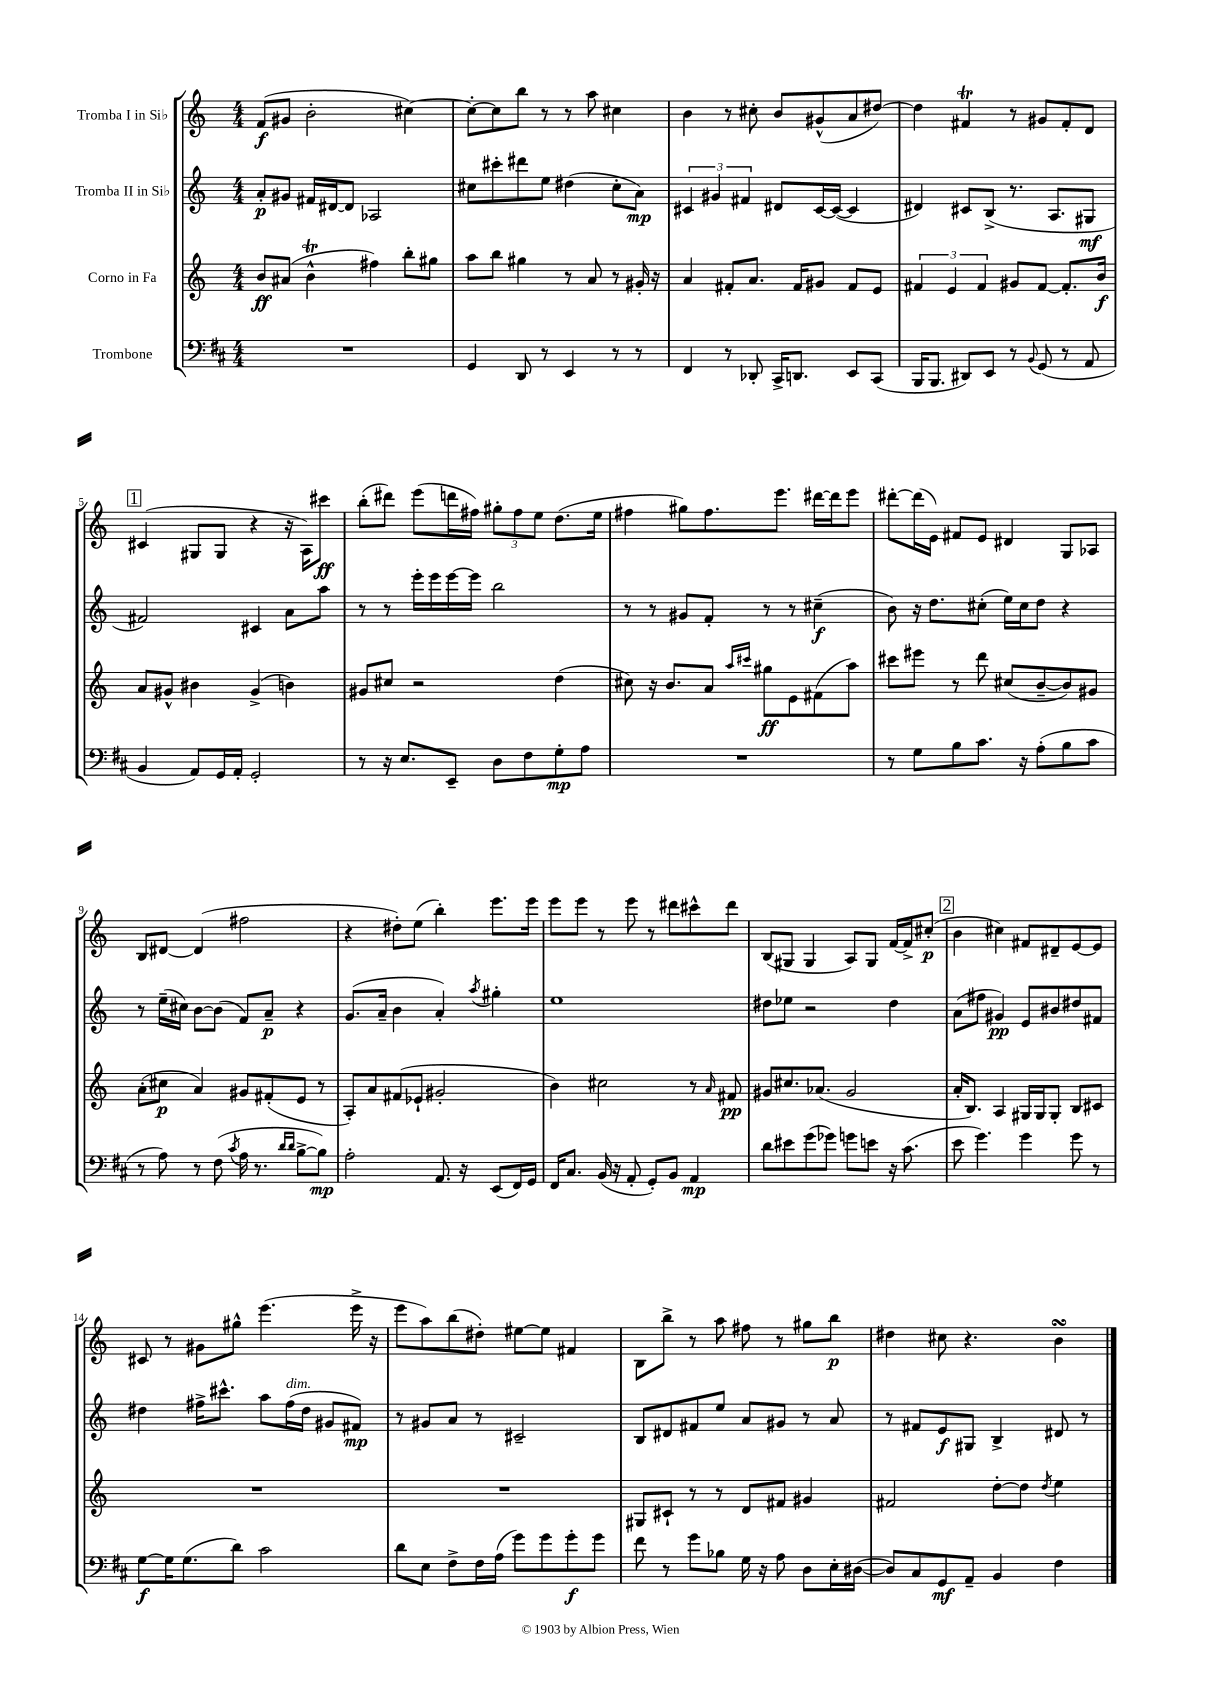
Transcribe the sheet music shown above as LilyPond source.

<<
\new StaffGroup <<
\new Staff = "s0" \with { instrumentName = "Tromba I in Sib" } {
    \clef treble \key c \major \numericTimeSignature \time 4/4
    f'8\f( gis'8 b'2-. cis''4~) |
    cis''8~-. cis''8 b''8 r8 r8 a''8 cis''4 |
    b'4 r8 cis''8-. b'8 gis'8-^( a'8 dis''8~) |
    dis''4 fis'4\trill r8 gis'8 fis'8-. d'8 |
    \mark \markup { \box "1" } cis'4( gis8 gis8 r4 r16 a16) cis'''8\ff |
    b''8-.( dis'''8) e'''8( d'''16 fis''16) \tuplet 3/2 { gis''8-. fis''8 e''8 } d''8.( e''16 |
    fis''4 gis''8) fis''8. e'''8. dis'''16~ dis'''16 e'''8 |
    dis'''8~-. dis'''16( e'16) fis'8 e'8 dis'4 g8 aes8 |
    b8 dis'8~ dis'4( fis''2 |
    r4 dis''8-.) e''8( b''4-.) e'''8. e'''16 |
    e'''8 e'''8 r8 e'''8 r8 dis'''8 cis'''8-^ dis'''8 |
    b8( gis8 gis4 a8) gis8 f'16~ f'16-> cis''8-.\p( |
    \mark \markup { \box "2" } b'4 cis''4) fis'8 dis'8-- e'8~ e'8 |
    cis'8 r8 gis'8 gis''8-^ e'''4.( e'''16-> r16 |
    e'''8 a''8) b''8( dis''8-.) eis''8~ eis''8 fis'4 |
    b8 b''8-> r8 a''8 fis''8 r8 gis''8 b''8\p |
    dis''4 cis''8 r4. b'4\turn \bar "|." |
}
\new Staff = "s1" \with { instrumentName = "Tromba II in Sib" } {
    \clef treble \key c \major \numericTimeSignature \time 4/4
    a'8-.\p gis'8 fis'16 dis'16~ dis'8 aes2 |
    cis''8 cis'''8-. dis'''8 e''8 dis''4( cis''8-. a'8\mp) |
    \tuplet 3/2 { cis'4 gis'4 fis'4 } dis'8 cis'16~ cis'16~( cis'4 |
    dis'4) cis'8 b8->( r8. a8. gis8\mf |
    \mark \markup { \box "1" } fis'2) cis'4 a'8 a''8 |
    r8 r8 e'''16-. e'''16 e'''16~ e'''16 b''2 |
    r8 r8 gis'8 f'8-. r8 r8 cis''4--\f( |
    b'8) r16 d''8. cis''8-.( e''16) cis''16 d''8 r4 |
    r8 e''16--( cis''16) b'8~ b'8( f'8) a'8--\p r4 |
    g'8.( a'16-- b'4 a'4-.) \acciaccatura { a''8 } gis''4-. |
    e''1 |
    dis''8 ees''8 r2 dis''4 |
    \mark \markup { \box "2" } a'8( fis''8 gis'4\pp) e'8 bis'8 dis''8 fis'8 |
    dis''4 fis''16-> cis'''8.-^ a''8 fis''16^\markup { \italic "dim." }( dis''16 gis'8 fis'8\mp) |
    r8 gis'8 a'8 r8 cis'2-- |
    b8 dis'8 fis'8 e''8 a'8 gis'8 r8 a'8 |
    r8 fis'8 e'8\f gis8 b4-> dis'8 r8 \bar "|." |
}
\new Staff = "s2" \with { instrumentName = "Corno in Fa" } {
    \clef treble \key c \major \numericTimeSignature \time 4/4
    b'8\ff ais'8( b'4-^\trill fis''4) b''8-. gis''8 |
    a''8 b''8 gis''4 r8 a'8 r8 gis'16-. r16 |
    a'4 fis'8-. a'8. fis'16 gis'8 fis'8 e'8 |
    \tuplet 3/2 { fis'4 e'4 fis'4 } gis'8 fis'8~ fis'8.-. b'16\f |
    \mark \markup { \box "1" } a'8 gis'8-^ bis'4 gis'4->( b'4) |
    gis'8 cis''8 r2 d''4( |
    cis''8) r16 b'8. a'8 \grace { a''16 cis'''16 } gis''8\ff e'8 fis'8( a''8) |
    cis'''8 eis'''8 r8 d'''8 cis''8( b'8~-- b'8) gis'8 |
    a'8-.( cis''8\p a'4) gis'8 fis'8-.( e'8 r8 |
    a8-.) a'8 fis'8( ees'8-! gis'2-. |
    b'4) cis''2 r8 \grace { a'16 } fis'8\pp |
    gis'8 cis''8. aes'8.( gis'2 |
    \mark \markup { \box "2" } a'16-. b8.) a4 gis16 gis16 gis8-. b8 cis'8 |
    R1 |
    R1 |
    gis8 cis'8-! r8 r8 d'8 fis'8 gis'4 |
    fis'2 d''8~-. d''8 \acciaccatura { d''8 } e''4 \bar "|." |
}
\new Staff = "s3" \with { instrumentName = "Trombone" } {
    \clef bass \key d \major \numericTimeSignature \time 4/4
    R1 |
    g,4 d,8 r8 e,4 r8 r8 |
    fis,4 r8 des,8-. cis,16-> d,8. e,8 cis,8( |
    b,,16 b,,8. dis,8) e,8 r8 \appoggiatura { b,8 } g,8( r8 a,8 |
    \mark \markup { \box "1" } b,4 a,8) g,16 a,16-. g,2-. |
    r8 r16 e8. e,8-- d8 fis8 g8-.\mp a8 |
    R1 |
    r8 g8 b8 cis'8. r16 a8-.( b8 cis'8 |
    r8 a8) r8 fis8( \acciaccatura { cis'8 } a16 r8. \grace { d'16 d'16 } b8~-> b8\mp) |
    a2-. a,8. r16 e,8( fis,16) g,16 |
    fis,16 cis8. b,16( r16 a,8-. g,8-.) b,8 a,4\mp |
    d'8 eis'8 g'8( ges'8) g'8 e'8 r16 cis'8.( |
    \mark \markup { \box "2" } e'8 g'4.) g'4 g'8 r8 |
    g8~\f g16 g8.( d'8) cis'2 |
    d'8 e8 fis8-> fis16 a16( g'8) g'8 g'8-.\f g'8 |
    fis'8 r8 g'8 bes8 g16 r16 a8 d8 e16-. dis16~( |
    dis8) cis8 g,8\mf a,8-- b,4 fis4 \bar "|." |
}
>>
>>
